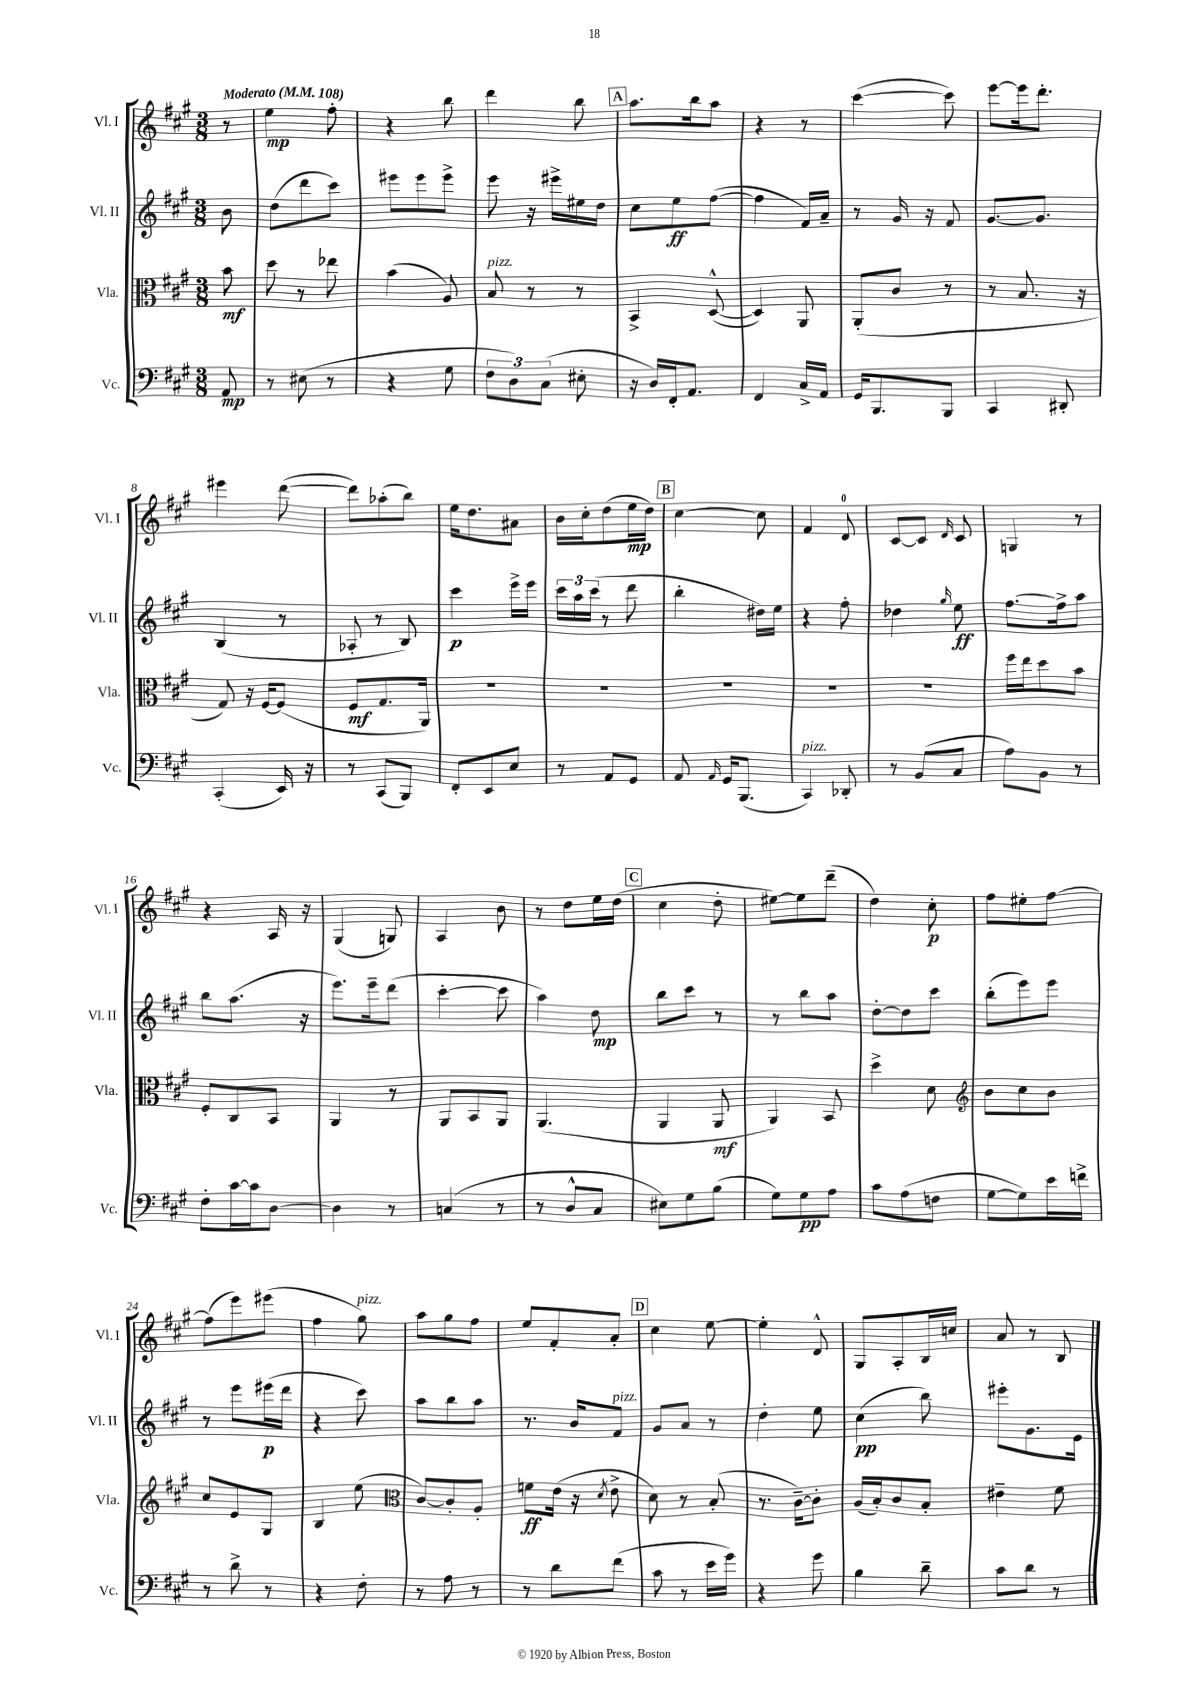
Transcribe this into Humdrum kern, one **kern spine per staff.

**kern	**kern	**kern	**kern
*staff4	*staff3	*staff2	*staff1
*clefF4	*clefC3	*clefG2	*clefG2
*k[f#c#g#]	*k[f#c#g#]	*k[f#c#g#]	*k[f#c#g#]
*M3/8	*M3/8	*M3/8	*M3/8
*MM108	*MM108	*MM108	*MM108
8AA	8b	8b	8r
=	=	=	=
8r	8dd	(8dd	4ee
(8E#	8r	8ddd	.
8r	8ee-	8ccc#)	8ff#'
=	=	=	=
4r	(4b	8eee#	4r
.	.	8eee#	.
8G#	8A)	8eee#^	8bb
=	=	=	=
12F#	8B	8eee	4ddd
12D)	.	.	.
.	8r	16r	.
(12C#	.	.	.
.	.	16eee#^	.
8E#'	8r	16ee#	8bb
.	.	16dd	.
=	=	=	=
16r	4BB^	8cc#	8.aa
16D)	.	.	.
16FF#'	.	8ee	.
8.AA	.	.	16bb
.	([8D^^	([8ff#	8aa
=	=	=	=
4FF#	4D])	4ff#]	4r
16C#^	8AA	16f#)	8r
16AA	.	16a~	.
=	=	=	=
16GG#	(8AA'	8r	([4ccc#
8.BBB	.	.	.
.	8c#	16g#	.
.	.	16r	.
8BBB	8r	8f#	8ccc#])
=	=	=	=
4CC#	8r	[8.g#	[8eee
.	8.B	.	16eee]
.	.	8.g#]	8.ddd'
8DD#'	.	.	.
.	16r	.	.
=	=	=	=
(4CC#'	8G#)	(4B	4eee#
.	16r	.	.
.	[16F#	.	.
16EE)	(8F#]	8r	([8ddd
16r	.	.	.
=	=	=	=
8r	8F#	8A-'	8ddd])
(8CC#	8.G#	8r	(8aa-'
8BBB)	.	8B)	8bb)
.	16AA)	.	.
=	=	=	=
8FF#'	4.r	4ccc#	16ee
.	.	.	8.dd
8EE	.	.	.
8E	.	16eee^	8a#
.	.	16eee	.
=	=	=	=
8r	4.r	24ccc#	16b
.	.	24aa	.
.	.	.	16cc#'
.	.	(24ccc#	.
8AA	.	8r	(8dd
8GG#	.	8ddd	16ee
.	.	.	16dd)
=	=	=	=
8AA	4.r	4bb'	[4cc#
16qqAA	.	.	.
16GG#	.	.	.
(8.BBB	.	.	.
.	.	16dd#)	8cc#]
.	.	16ee	.
=	=	=	=
4CC#)	4.r	4r	4f#
8DD-'	.	8ff#'	8d
=	=	=	=
8r	4.r	4dd-	[8c#
(8BB	.	.	8c#]
.	.	16qqgg#	16qqd
8C#	.	8ee	8c#
=	=	=	=
8A)	16ff#	[8.ff#	4G
.	16ee	.	.
8BB	8dd	.	.
.	.	16ff#^]	.
8r	8b	8aa	8r
=	=	=	=
8F#'	8F#'	8bb	4r
[16c#	8C#	(8.aa	.
16c#]	.	.	.
[8D	8BB	.	16A
.	.	16r	16r
=	=	=	=
4D]	4AA	8.eee)	(4G#
.	.	16eee~	.
8r	8r	(8ddd	8G)
=	=	=	=
(4C	8AA	[4ccc#'	4A
.	8BB	.	.
8r	8AA	8ccc#]	8b
=	=	=	=
8r	(4.AA	4aa)	8r
8D^^	.	.	8dd
8C#	.	8dd	16ee
.	.	.	(16dd
=	=	=	=
8E#)	4AA	8bb	4cc#
8G#	.	8ccc#	.
(8B	8AA	8r	8dd'
=	=	=	=
8G#)	4AA)	8r	[8ee#)
8G#	.	8bb	8ee#]
8A	8BB	8aa	(8ddd~
=	=	=	=
8c#	4dd^	[8dd'	4dd)
(8A	.	8dd]	.
8F	8d	8ccc#	8cc#'
=	=	=	=
*	*clefG2	*	*
[8G#	8b	(8bb'	8ff#
8G#])	8cc#	8eee)	8ee#'
16e	8b	8eee	[8ff#
16f^	.	.	.
=	=	=	=
8r	8cc#	8r	(8ff#]
8d^	8e	8eee	8eee)
8r	8G#	(16eee#	(8eee#
.	.	16ddd	.
=	=	=	=
4r	4B	4r	4ff#
8F#'	(8ee	8ccc#)	8gg#)
=	=	=	=
*	*clefC3	*	*
8r	[8c#)	8aa	8aa
8A	8c#']	8bb	8gg#
8r	8A'	8aa	8ff#
=	=	=	=
8r	8f	8.r	8ee
8d	(16e	.	8f#'
.	16r	16b	.
.	8qd	.	.
(8f#	8e^	8f#	8a'
=	=	=	=
8c#	8d)	8g#	4cc#
8r	8r	8a	.
16e	(8B'	8r	[8ee
16g#)	.	.	.
=	=	=	=
4r	8.r	4dd'	4ee']
.	[16c#~)	.	.
8g#	8c#']	8ee	8d^^
=	=	=	=
4B	(16A	(4cc#	8G#
.	16B')	.	.
.	8c#	.	8A'
8d~	8B'	8bb)	16B
.	.	.	16cc
=	=	=	=
8c#	4e#~	8eee#'	8a
8d	.	8.g#	8r
8r	8f#	.	8B
.	.	16e	.
==	==	==	==
*-	*-	*-	*-
